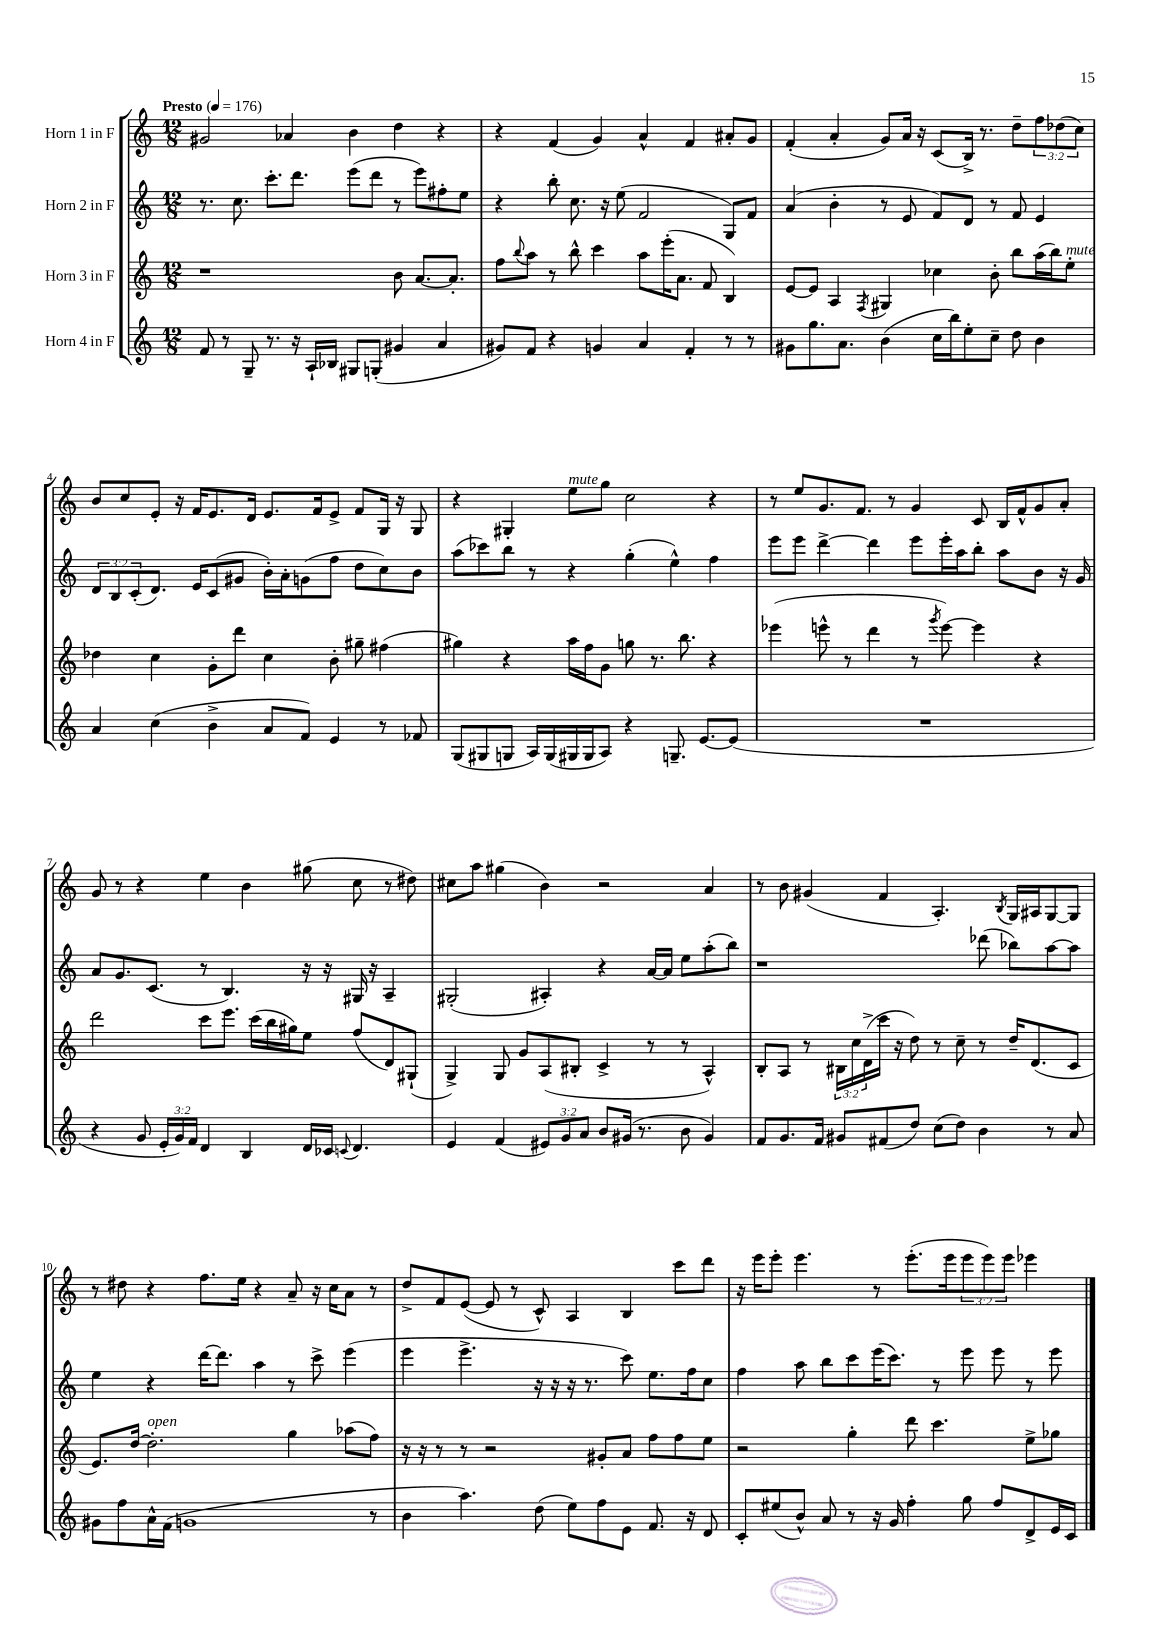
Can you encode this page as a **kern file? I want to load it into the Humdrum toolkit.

**kern	**kern	**kern	**kern
*staff4	*staff3	*staff2	*staff1
*clefG2	*clefG2	*clefG2	*clefG2
*k[]	*k[]	*k[]	*k[]
*M12/8	*M12/8	*M12/8	*M12/8
*MM176	*MM176	*MM176	*MM176
8f/	1r	8.r	2g#/
8r	.	.	.
.	.	8.cc\	.
8G~/	.	.	.
8.r	.	8.ccc'\L	.
.	.	.	4a-/
16r	.	8.ddd\J	.
16A`/LL	.	.	.
16B-/JJ	.	.	.
8G#/L	.	(8eee\L	4b\
(8G'/J	.	8ddd\J	.
4g#/	8b\	8r	4dd\
.	[8.a/L	8eee\L)	.
4a/	.	8ff#'\	4r
.	8.a'/]J	.	.
.	.	8ee\J	.
=	=	=	=
8g#/L)	8ff\L	4r	4r
.	8qqbb/	.	.
8f/J	8aa\J	.	.
4r	8r	8bb'\	(4f/
.	8bb^^\	8.cc\	.
4g/	4ccc\	.	4g/)
.	.	16r	.
.	.	(8ee\	.
4a/	8aa\L	2f/	4a^^/
.	(16eee'\K	.	.
.	8.a\J	.	.
4f'/	.	.	4f/
.	8f/	.	.
8r	4B/)	8G/L)	8a#'/L
8r	.	8f/J	8g/J
=	=	=	=
8g#\L	[8e/L	(4a/	(4f'/
8.gg\	8e/]J	.	.
.	4A/	4b'\	4a'/
8.a\J	.	.	.
.	8qF/	.	.
(4b\	4G#/	8r	8g/L)
.	.	8e/	16a/Jk
.	.	.	16r
16cc\LL	4cc-\	8f/L)	(8c/L
16bb\J)	.	.	.
8ee'\	.	8d/J	16B^/Jk)
.	.	.	8.r
8cc~\J	8b'\	8r	.
8dd\	8bb\L	8f/	8dd~\L
4b\	(16aa\L	4e/	12ff\
.	16bb\J)	.	.
.	.	.	(12dd-\
.	8ee'\J	.	.
.	.	.	12cc\J)
=	=	=	=
4a/	4dd-\	12d/L	8b/L
.	.	12B/	.
.	.	.	8cc/
.	.	(12c'/	.
(4cc\	4cc\	8.d/J)	8e'/J
.	.	.	16r
.	.	16e/LK	16f/LK
4b^\	8g'\L	(8c/	8.e/
.	8ddd\J	8g#/J	.
.	.	.	16d/Jk
8a/L	4cc\	16b'\LL)	8.e/L
.	.	16a'\J	.
8f/J)	.	(8g\	.
.	.	.	16f/k
4e/	8b'\	8ff\J	8e^/J
.	8gg#~\	8dd\L	8f/L
8r	(4ff#\	8cc\)	16G/Jk
.	.	.	16r
8f-/	.	8b\J	8G/
=	=	=	=
(8G/L	4gg#\)	(8aa\L	4r
8G#/	.	8ccc-\)	.
8G/J	4r	8bb\J	4G#'/
16A/LL)	.	8r	.
(16G/	.	.	.
16G#/	16aa\LL	4r	8ee\L
16G#/J	16ff\J	.	.
8A/J)	8g\J	.	8gg\J
4r	8gg\	(4gg'\	2cc\
.	8.r	.	.
8.G~/	.	4ee^^\)	.
.	8.bb\	.	.
[8.e/L	.	.	.
.	4r	4ff\	4r
(8e/]J	.	.	.
=	=	=	=
1.r	(4eee-\	8eee\L	8r
.	.	8eee\J	8ee/L
.	8eee^^\	[4ddd^\	8.g/
.	8r	.	.
.	.	.	8.f/J
.	4ddd\	4ddd\]	.
.	.	.	8r
.	8r	8eee\L	4g/
.	8qggg/	.	.
.	[8eee\)	16eee'\L	.
.	.	16aa\J	.
.	4eee\]	8bb'\J	8c/
.	.	8aa\L	16B/LL
.	.	.	16f^^/J
.	4r	8b\J	8g/
.	.	16r	8a'/J
.	.	16g/	.
=	=	=	=
4r	2ddd\	8a/L	8g/
.	.	8.g/	8r
8g/	.	.	4r
.	.	(8.c/J	.
24e'/LL	.	.	.
24g/)	.	.	.
24f/JJ	.	.	.
4d/	8ccc\L	8r	4ee\
.	8.eee\J	4.B/)	.
4B/	.	.	4b\
.	(16ccc\LL	.	.
.	16bb\	.	.
.	16gg#\J)	.	.
16d/LL	8ee\J	16r	(8gg#\
16c-/JJ	.	16r	.
8qqc/	.	.	.
4.d/	(8ff/L	16G#/	8cc\
.	.	16r	.
.	8d/)	4A~/	8r
.	(8G#`/J	.	8dd#\)
=	=	=	=
4e/	4G^/)	(2G#'/	8cc#\L
.	.	.	8aa\J
(4f/	8G/	.	(4gg#\
.	8g/L	.	.
12e#/L)	(8A/	4A#'/)	4b\)
12g/	.	.	.
.	8B#'/J	.	.
12a/J	.	.	.
8b/L	4c^/	4r	2r
(16g#/Jk	.	.	.
8.r	.	.	.
.	8r	[16a/LL	.
.	.	16a/]JJ	.
8b\	8r	8ee\L	.
4g#/)	4A^^/)	(8aa'\	4a/
.	.	8bb\J)	.
=	=	=	=
8f/L	8B'/L	1r	8r
8.g/	8A/J	.	8b\
.	8r	.	(4g#/
16f/Jk	.	.	.
8g#/L	24B#\LL	.	.
.	24cc\	.	.
.	(24d^\	.	.
(8f#/	16ccc\JJ	.	4f/
.	16r	.	.
8dd/J)	8dd\)	.	.
(8cc\L	8r	.	4.A'/)
8dd\J)	8cc~\	.	.
4b\	8r	(8ddd-\	.
.	.	.	8qB/
.	16dd~/LK	8bb-\L)	16G/LL
.	(8.d/	.	16A#/J
8r	.	[8aa\	[8G/
8a/	8c/J	8aa\]J	8G/]J
=	=	=	=
8g#\L	8.e/L)	4ee\	8r
8ff\	.	.	8dd#\
.	[16dd/Jk	.	.
16a^^\L	2.dd'\]	4r	4r
(16f\JJ	.	.	.
1g	.	.	.
.	.	[16ddd\LK	8.ff\L
.	.	8.ddd\]J	.
.	.	.	16ee\Jk
.	.	4aa\	4r
.	4gg\	8r	8a~/
.	.	8ccc^\	16r
.	.	.	16cc\LK
.	(8aa-\L	(4eee\	8a\J
8r	8ff\J)	.	8r
=	=	=	=
4b\	16r	4eee\	8dd^/L
.	16r	.	.
.	8r	.	8f/
4.aa\)	8r	4.eee^\	([8e/J
.	2r	.	8e/]
.	.	.	8r
(8dd\	.	16r	8c^^/)
.	.	16r	.
8ee\L)	.	16r	4A/
.	.	8.r	.
8ff\	8g#'/L	.	.
8e\J	8a/J	8ccc\)	4B/
8.f/	8ff\L	8.ee\L	.
.	8ff\	.	8ccc\L
16r	.	16ff\k	.
8d/	8ee\J	8cc\J	8ddd\J
=	=	=	=
8c'/L	2r	4ff\	16r
.	.	.	16eee\LK
(8ee#/	.	.	8eee'\J
8b^^/J)	.	8aa\	4.eee\
8a/	.	8bb\L	.
8r	4gg'\	8ccc\	.
16r	.	(16eee\K	8r
16g/	.	8.ccc\J)	.
4ff'\	8ddd\	.	(8.eee'\L
.	4.ccc\	8r	.
.	.	.	16eee\k
8gg\	.	8eee\	12eee\
.	.	.	12eee\)
8ff/L	.	8eee\	.
.	.	.	12eee\J
8d^/	8ee^\L	8r	4eee-\
16e/L	8gg-\J	8eee\	.
16c/JJ	.	.	.
==	==	==	==
*-	*-	*-	*-
